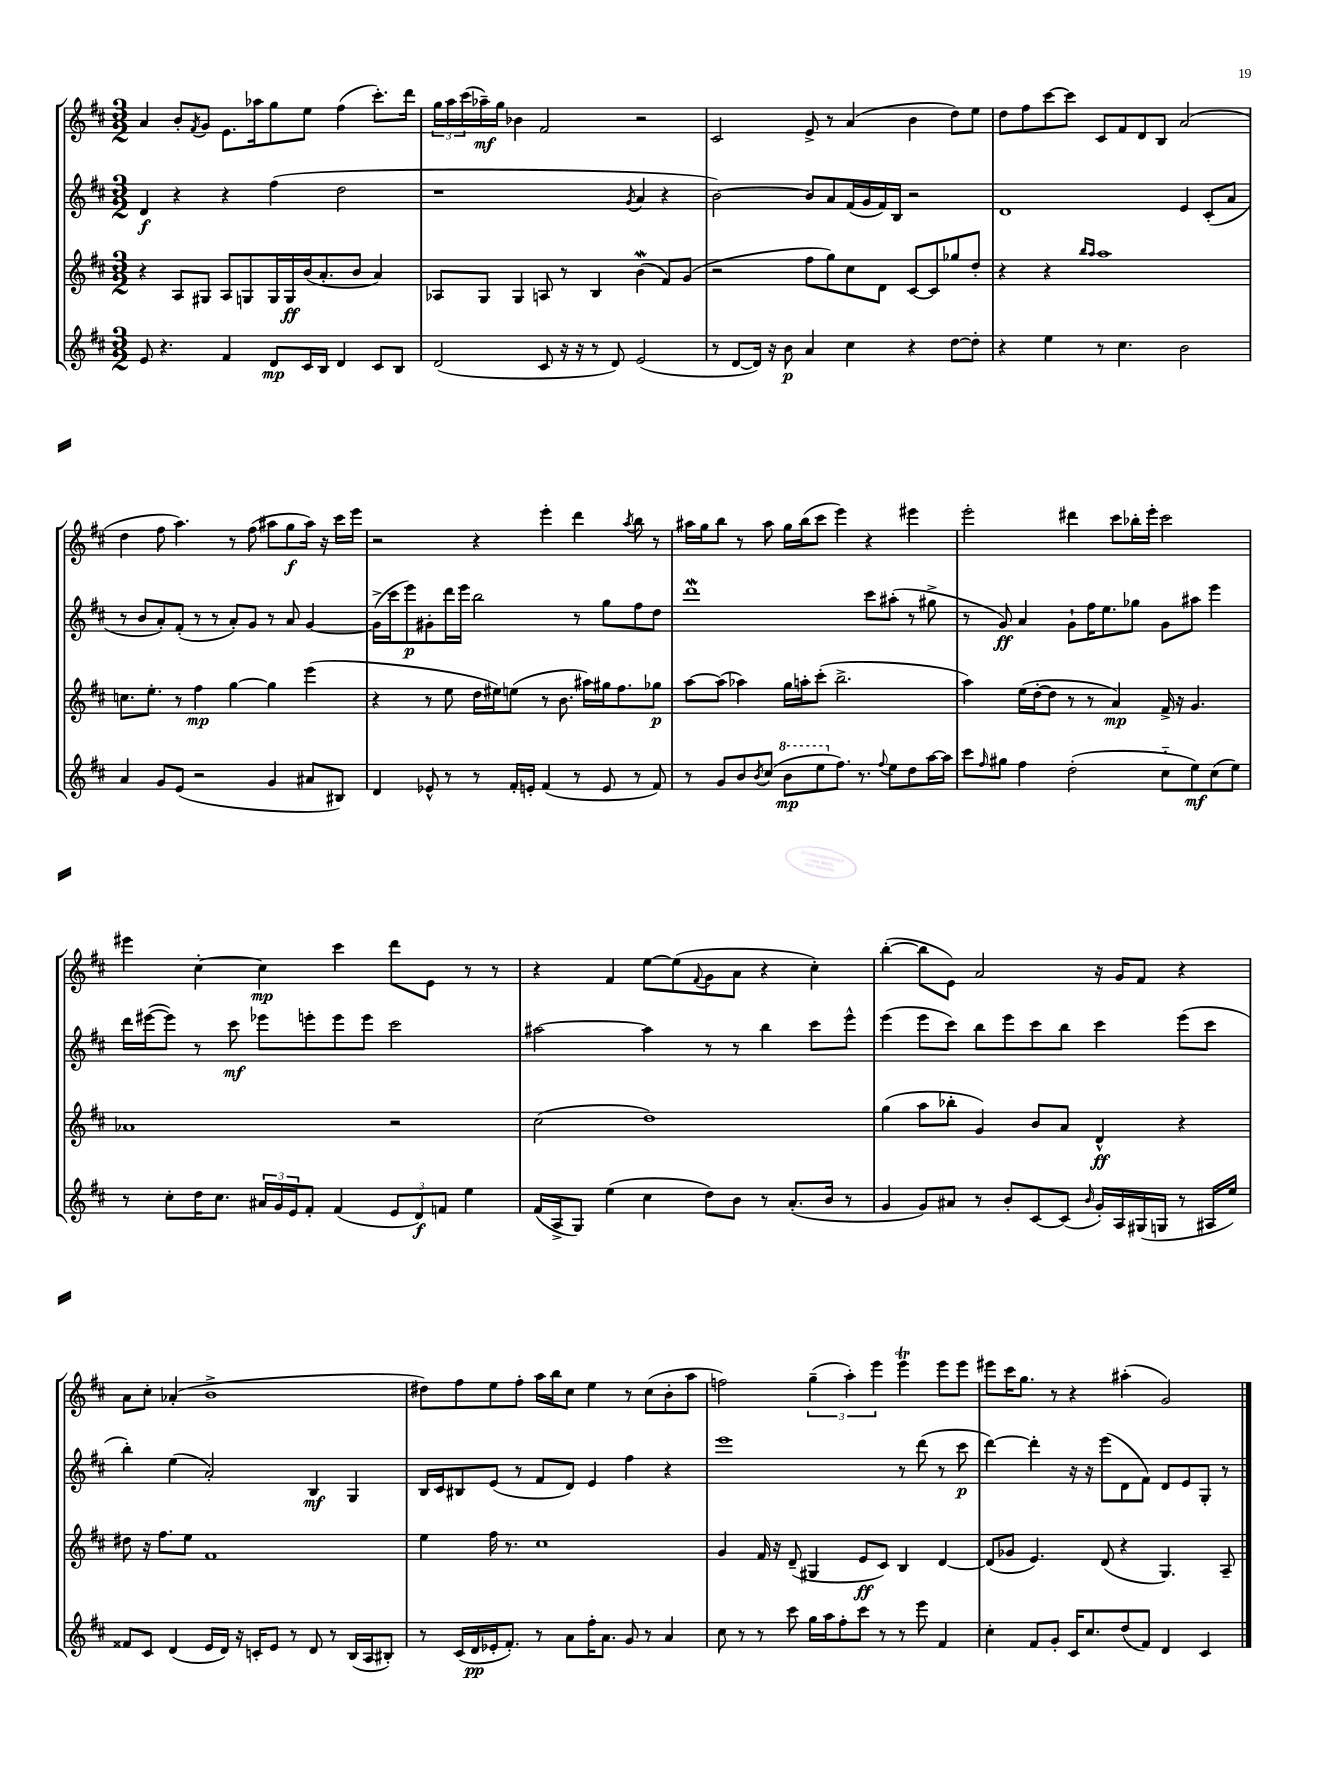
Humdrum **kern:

**kern	**kern	**kern	**kern
*staff4	*staff3	*staff2	*staff1
*clefG2	*clefG2	*clefG2	*clefG2
*k[f#c#]	*k[f#c#]	*k[f#c#]	*k[f#c#]
*M3/2	*M3/2	*M3/2	*M3/2
8e	4r	4d	4a
4.r	.	.	.
.	8A	4r	8b'
.	.	.	8qf#
.	8G#	.	8g
4f#	8A	4r	8.e
.	8G	.	.
.	.	.	16aa-
8d	16G	(4ff#	8gg
.	16G	.	.
16c#	(16b	.	8ee
16B	8.a'	.	.
4d	.	2dd	(4ff#
.	8b	.	.
8c#	4a)	.	8.ccc#')
8B	.	.	.
.	.	.	16ddd
=	=	=	=
(2d	8A-	1r	24gg
.	.	.	24aa
.	.	.	(24ccc#
.	8G	.	16aa-~)
.	.	.	16gg
.	4G	.	4b-
8c#	8A	.	2f#
16r	8r	.	.
16r	.	.	.
8r	4B	.	.
8d)	.	.	.
.	.	8qg	.
(2e	(4b	4a	2r
.	8f#)	4r	.
.	(8g	.	.
=	=	=	=
8r	2r	[2b)	2c#
[8d	.	.	.
16d])	.	.	.
16r	.	.	.
8b	.	.	.
4a	8ff#	8b]	8e^
.	8gg)	8a	8r
4cc#	8cc#	(16f#	(4a
.	.	16g	.
.	8d	16f#)	.
.	.	16B	.
4r	[8c#	2r	4b
.	8c#]	.	.
[8dd	8gg-	.	8dd)
8dd']	8dd'	.	8ee
=	=	=	=
4r	4r	1d	8dd
.	.	.	8ff#
4ee	4r	.	[8ccc#
.	.	.	8ccc#]
.	16qqbb	.	.
.	16qqaa	.	.
8r	1aa	.	8c#
4.cc#	.	.	8f#
.	.	.	8d
.	.	.	8B
2b	.	4e	(2a
.	.	(8c#'	.
.	.	8a	.
=	=	=	=
4a	8.cc	8r	4dd
.	.	8b	.
.	8.ee'	.	.
8g	.	8a')	8ff#
(8e	8r	(8f#'	4.aa)
2r	4ff#	8r	.
.	.	8r	.
.	[4gg	8a')	8r
.	.	8g	(8ff#
4g	4gg]	8r	8aa#
.	.	8a	8gg
8a#	(4eee	[4g	16aa#)
.	.	.	16r
8B#)	.	.	16ccc#
.	.	.	16eee
=	=	=	=
4d	4r	(16g^]	2r
.	.	16ccc#	.
.	.	8eee)	.
8e-^^	8r	8g#'	.
8r	8ee	16ddd	.
.	.	16eee	.
8r	16dd	2bb	4r
.	16ee#)	.	.
16f#'	(8ee	.	.
16e'	.	.	.
(4f#	8r	.	4eee'
.	8.b	.	.
8r	.	8r	4ddd
.	16aa#)	.	.
8e	16gg#	8gg	.
.	8.ff#	.	.
.	.	.	8qaa
8r	.	8ff#	8bb
8f#)	8gg-	8dd	8r
=	=	=	=
8r	[8aa	1ddd	16aa#
.	.	.	16gg
8g	(8aa]	.	8bb
8b	4aa-)	.	8r
8qb	.	.	.
(8cc#	.	.	8aa#
8bb	16gg	.	16gg
.	16aa'	.	(16bb
8eee	(8ccc#'	.	8ccc#
8.ff#)	2.bb^	.	4eee)
8.r	.	.	.
.	.	8ccc#	4r
8qqff#	.	.	.
8ee	.	(8aa#'	.
8dd	.	8r	4eee#
[16aa	.	8gg#^	.
16aa]	.	.	.
=	=	=	=
8ccc#	4aa)	8r	2eee'
16qqff#	.	.	.
8gg#	.	8g)	.
4ff#	(16ee	4a	.
.	[16dd'	.	.
.	8dd]	.	.
(2dd'	8r	8g`	4ddd#
.	8r	16ff#	.
.	.	8.ee	.
.	4a)	.	8ccc#
.	.	8gg-	16bb-'
.	.	.	16eee'
8cc#'~	16f#^	8g	2ccc#
.	16r	.	.
8ee)	4.g	8aa#	.
(8cc#	.	4eee	.
8ee)	.	.	.
=	=	=	=
8r	1a-	16ddd	4eee#
.	.	([16eee#	.
8cc#'	.	8eee#])	.
16dd	.	8r	[4cc#'
8.cc#	.	.	.
.	.	8ccc#	.
24a#	.	8eee-	4cc#]
24g	.	.	.
24e	.	.	.
8f#'	.	8eee'	.
(4f#	.	8eee	4ccc#
.	.	8eee	.
12e	2r	2ccc#	8ddd
12d)	.	.	.
.	.	.	8e
12f	.	.	.
4ee	.	.	8r
.	.	.	8r
=	=	=	=
(16f#	(2cc#	[2aa#	4r
16A^	.	.	.
8G)	.	.	.
(4ee	.	.	4f#
4cc#	1dd)	4aa#]	[8ee
.	.	.	(8ee]
.	.	.	8qqf#
8dd)	.	8r	8g
8b	.	8r	8a
8r	.	4bb	4r
(8.a'	.	.	.
.	.	8ccc#	4cc#')
16b	.	.	.
8r	.	8eee^^	.
=	=	=	=
4g	(4gg	(4eee	([4bb'
8g)	8aa	8eee	8bb]
8a#	8bb-'	8ccc#)	8e)
8r	4g)	8bb	2a
8b'	.	8eee	.
[8c#	8b	8ccc#	.
(8c#]	8a	8bb	.
16qqb	.	.	.
16g')	4d^^	4ccc#	16r
16A	.	.	16g
(16G#	.	.	8f#
16G	.	.	.
8r	4r	(8eee	4r
16A#	.	8ccc#	.
16ee)	.	.	.
=	=	=	=
8f##	8dd#	4bb')	8a
8c#	16r	.	8cc#'
.	8.ff#	.	.
(4d	.	(4ee	(4a-'
.	8ee	.	.
16e	1f#	2a')	1b^
16d)	.	.	.
16r	.	.	.
16c'	.	.	.
8e	.	.	.
8r	.	.	.
8d	.	4B	.
8r	.	.	.
(16B	.	4G	.
16A	.	.	.
8B#')	.	.	.
=	=	=	=
8r	4ee	16B	8dd#)
.	.	16c#	.
(16c#	.	8B#	8ff#
16d	.	.	.
16e-'	16ff#	(8e	8ee
8.f#')	8.r	.	.
.	.	8r	8ff#'
8r	1cc#	8f#	16aa
.	.	.	16bb
8a	.	8d)	8cc#
16ff#'	.	4e	4ee
8.a	.	.	.
8g	.	4ff#	8r
8r	.	.	(8cc#
4a	.	4r	8b'
.	.	.	8aa
=	=	=	=
8cc#	4g	1eee	2ff)
8r	.	.	.
8r	16f#	.	.
.	16r	.	.
8ccc#	(8d~	.	.
16gg	4G#	.	(6gg~
16aa	.	.	.
8ff#'	.	.	.
.	.	.	6aa')
8ccc#	8e	.	.
.	.	.	6eee
8r	8c#)	.	.
8r	4B	8r	4eee
8eee	.	(8ddd	.
4f#	[4d	8r	8eee
.	.	8ccc#	8eee
=	=	=	=
4cc#'	(8d]	[4ddd)	8eee#
.	8g-	.	16ccc#
.	.	.	8.gg
8f#	4.e)	4ddd']	.
8g'	.	.	8r
16c#	.	16r	4r
8.cc#	.	16r	.
.	(8d	(8eee	.
(8dd	4r	8d	(4aa#'
8f#)	.	8f#)	.
4d	4.G)	8d	2g)
.	.	8e	.
4c#	.	8G'	.
.	8A~	8r	.
==	==	==	==
*-	*-	*-	*-
